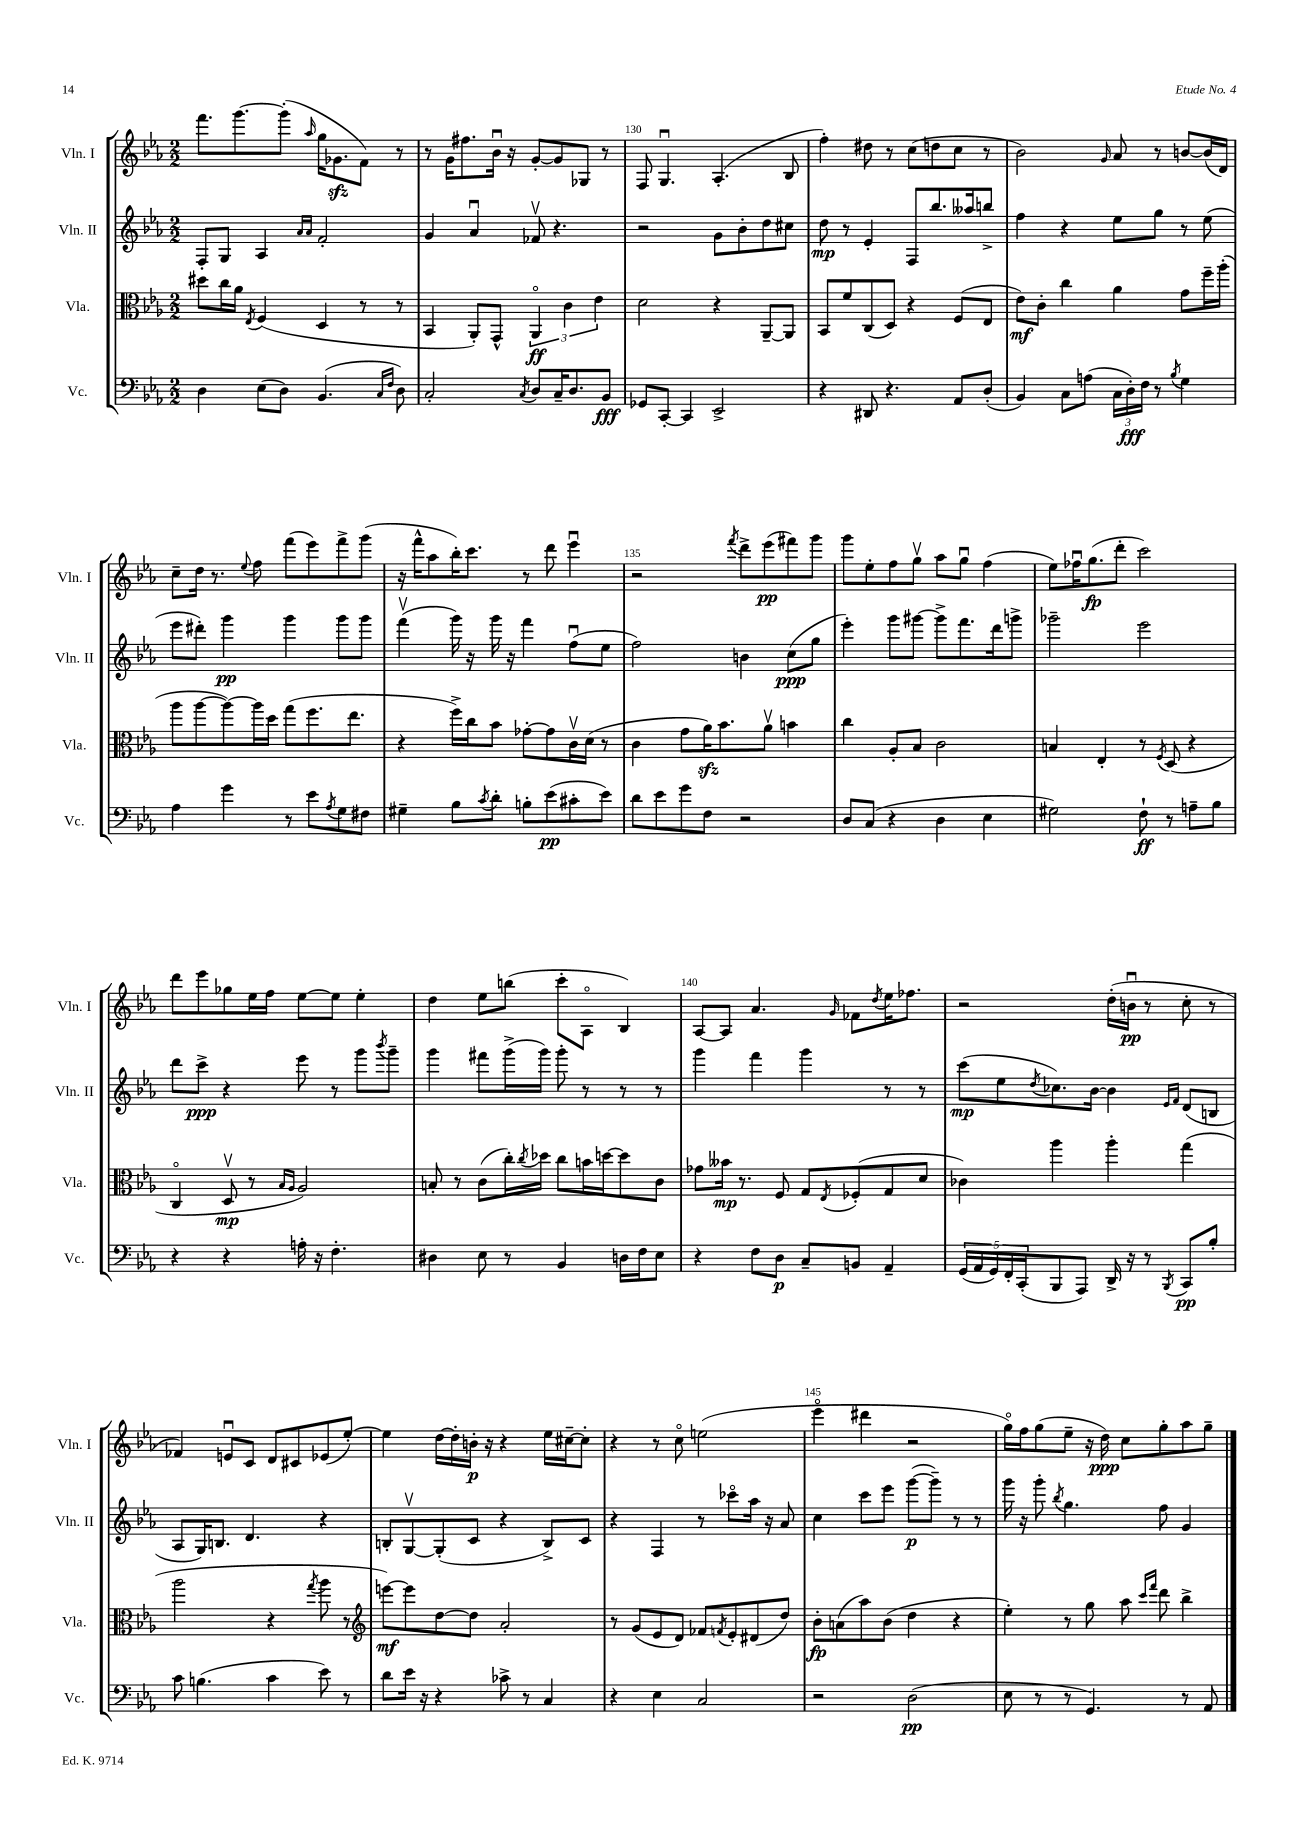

**kern	**dynam	**kern	**dynam	**kern	**dynam	**kern	**dynam
*part4	*part4	*part3	*part3	*part2	*part2	*part1	*part1
*staff4	*staff4	*staff3	*staff3	*staff2	*staff2	*staff1	*staff1
*I"Vc.	*	*I"Vla.	*	*I"Vln. II	*	*I"Vln. I	*
*I'Vc.	*	*I'Vla.	*	*I'Vln. II	*	*I'Vln. I	*
*clefF4	*	*clefC3	*	*clefG2	*	*clefG2	*
*k[b-e-a-]	*	*k[b-e-a-]	*	*k[b-e-a-]	*	*k[b-e-a-]	*
*M2/2	*	*M2/2	*	*M2/2	*	*M2/2	*
=128	=128	=128	=128	=128	=128	=128	=128
4D\	.	8dd#X\L	.	8F'/L	.	8.fff\L	.
.	.	16cc\L	.	8G/J	.	.	.
.	.	16a-\JJ	.	.	.	[8.ggg\	.
.	.	8qE-/	.	.	.	.	.
(8E-\L	.	(4F/	.	4A-/	.	.	.
8D\J)	.	.	.	.	.	(8ggg'\J]	.
.	.	.	.	16qqa-/LL	.	.	.
.	.	.	.	16qqa-/JJ	.	16qqaa-/	.
(4.BB-/	.	4D/	.	2f'/	.	16gg\KL	.
.	.	.	.	.	.	8.g-Xzz\	.
.	.	8r	.	.	.	8f\J)	.
16qqC/LL	.	.	.	.	.	.	.
16qqF/JJ	.	.	.	.	.	.	.
8D\)	.	8r	.	.	.	8r	.
=129	=129	=129	=129	=129	=129	=129	=129
2C'/	.	4BB-/	.	4g/	.	8r	.
.	.	.	.	.	.	16g\KL	.
.	.	.	.	.	.	8.ff#X\	.
.	.	8AA-'/L)	.	4a-u/	.	.	.
.	.	8GG^^/J	.	.	.	16b-u\Jk	.
.	.	.	.	.	.	16r	.
8qC/	.	.	.	.	.	.	.
8D/L	.	6AA-/	ff	8f-Xv/	.	[8g'/L	.
16C~/K	.	.	.	4.r	.	8g/]	.
.	.	6c\	.	.	.	.	.
8.D/	.	.	.	.	.	.	.
.	.	.	.	.	.	8G-X/J	.
.	.	6e-\	.	.	.	.	.
8BB-/J	fff	.	.	.	.	8r	.
=130	=130	=130	=130	=130	=130	=130	=130
8GG-X/L	.	2d\	.	2r	.	8F/	.
[8CC'/J	.	.	.	.	.	4.Gu/	.
4CC/]	.	.	.	.	.	.	.
2EE-^/	.	4r	.	8g\L	.	(4.A-'/	.
.	.	.	.	8b-'\	.	.	.
.	.	[8AA-~/L	.	8dd\	.	.	.
.	.	8AA-/J]	.	8cc#X\J	.	8B-/	.
=131	=131	=131	=131	=131	=131	=131	=131
4r	.	8BB-/L	.	8dd\	mp	4ff'\)	.
.	.	8f/	.	8r	.	.	.
8DD#X/	.	(8C/	.	4e-'/	.	8dd#X\	.
4.r	.	8D/J)	.	.	.	8r	.
.	.	4r	.	8F/L	.	(8cc\L	.
.	.	.	.	8.bb-/	.	8ddn\	.
8AA-/L	.	(8F/L	.	.	.	8cc\J	.
.	.	.	.	16aa--X/k	.	.	.
(8D'/J	.	8E-/J	.	8bbn^/J	.	8r	.
=132	=132	=132	=132	=132	=132	=132	=132
4BB-/)	.	8e-\L)	mf	4ff\	.	2b-\)	.
.	.	8c'\J	.	.	.	.	.
8C\L	.	4cc\	.	4r	.	.	.
(8An\J	.	.	.	.	.	.	.
.	.	.	.	.	.	16qqg/	.
24C\LL	.	4a-\	.	8ee-\L	.	8a-/	.
24D'\)	fff	.	.	.	.	.	.
24F\JJ	.	.	.	.	.	.	.
8r	.	.	.	8gg\J	.	8r	.
8qB-/	.	.	.	.	.	.	.
4G\	.	8g\L	.	8r	.	[8bn/L	.
.	.	16ff~\L	.	(8ee-\	.	(16b/L]	.
.	.	(16aa-'\JJ	.	.	.	16d/JJ)	.
!!LO:LB:g=z
=133	=133	=133	=133	=133	=133	=133	=133
4A-\	.	8aa-\L	.	8eee-\L	.	8cc~\L	.
.	.	[8aa-\	.	8ddd#X'\J)	.	16dd\Jk	.
.	.	.	.	.	.	8.r	.
4g\	.	8aa-\_)	.	4ggg\	pp	.	.
.	.	.	.	.	.	8qqee-/	.
.	.	16aa-\L]	.	.	.	8ff\	.
.	.	16dd\JJ	.	.	.	.	.
8r	.	(8gg\L	.	4ggg\	.	(8fff\L	.
8e-\L	.	8.ff\	.	.	.	8eee-\)	.
8qA-/	.	.	.	.	.	.	.
8G\	.	.	.	8ggg\L	.	8fff^\	.
.	.	8.ee-\J	.	.	.	.	.
8F#X\J	.	.	.	8ggg\J	.	(8ggg\J	.
=134	=134	=134	=134	=134	=134	=134	=134
4G#X~\	.	4r	.	(4fffv\	.	16r	.
.	.	.	.	.	.	16fff^^\KL	.
.	.	.	.	.	.	8aa-\	.
8B-\L	.	16ff^\LL)	.	16ggg\)	.	16bb-'\K)	.
.	.	16cc\J	.	16r	.	8.ccc\J	.
8qc/	.	.	.	.	.	.	.
8d'\J	.	8b-\J	.	16ggg\	.	.	.
.	.	.	.	16r	.	.	.
8Bn'\L	.	[8g-X'\L	.	4fff\	.	8r	.
(8e-\	pp	8g-\]	.	.	.	8ddd\	.
8c#X'\	.	16cv\L	.	(8ffu\L	.	4eee-u\	.
.	.	(16d\JJ	.	.	.	.	.
8e-\J)	.	8r	.	8ee-\J	.	.	.
=135	=135	=135	=135	=135	=135	=135	=135
8d\L	.	4c\	.	2ff\)	.	2r	.
8e-\	.	.	.	.	.	.	.
8g\	.	8g\L	.	.	.	.	.
8F\J	.	16a-zz\K)	.	.	.	.	.
.	.	8.b-\	.	.	.	.	.
.	.	.	.	.	.	8qfff/	.
2r	.	.	.	4bn\	.	8ddd^\L	.
.	.	8a-v\J	.	.	.	(8eee-\	pp
.	.	4bn\	.	(8cc\L	ppp	8fff#X\)	.
.	.	.	.	8gg\J	.	8ggg\J	.
=136	=136	=136	=136	=136	=136	=136	=136
8D/L	.	4cc\	.	4eee-'\)	.	8ggg\L	.
(8C/J	.	.	.	.	.	8ee-'\	.
4r	.	8A-'/L	.	8ggg\L	.	8ff\	.
.	.	8B-/J	.	[8ggg#X\J	.	8ggv\J	.
4D\	.	2c\	.	8ggg#^\L]	.	8aa-\L	.
.	.	.	.	8.fff\	.	8ggu\J	.
4E-\	.	.	.	.	.	(4ff\	.
.	.	.	.	16ddd\k	.	.	.
.	.	.	.	8gggn^\J	.	.	.
=137	=137	=137	=137	=137	=137	=137	=137
2G#X\)	.	4Bn/	.	2ggg-X~\	.	8ee-\L)	.
.	.	.	.	.	.	16ff-Xu\K	.
.	.	.	.	.	.	(8.gg\	fp
.	.	4E-'/	.	.	.	.	.
.	.	.	.	.	.	8ddd'\J	.
8F`\	ff	8r	.	2eee-\	.	2ccc\)	.
.	.	8qF/	.	.	.	.	.
8r	.	(8D/	.	.	.	.	.
8An~\L	.	4r	.	.	.	.	.
8B-\J	.	.	.	.	.	.	.
!!LO:LB:g=z
=138	=138	=138	=138	=138	=138	=138	=138
4r	.	4C/	.	8ddd\L	.	8ddd\L	.
.	.	.	.	8ccc^\J	ppp	8eee-\	.
4r	.	8Dv/	mp	4r	.	8gg-X\	.
.	.	8r	.	.	.	16ee-\L	.
.	.	.	.	.	.	16ff\JJ	.
.	.	16qqB-/LL	.	.	.	.	.
.	.	16qqA-/JJ	.	.	.	.	.
16An'\	.	2A-/)	.	8eee-\	.	[8ee-\L	.
16r	.	.	.	.	.	.	.
4.F'\	.	.	.	8r	.	8ee-\J]	.
.	.	.	.	8ggg\L	.	4ee-'\	.
.	.	.	.	8qbbb-/	.	.	.
.	.	.	.	8ggg~\J	.	.	.
=139	=139	=139	=139	=139	=139	=139	=139
4D#X\	.	8Bn'/	.	4ggg\	.	4dd\	.
.	.	8r	.	.	.	.	.
8E-\	.	(8c\L	.	8fff#X\L	.	8ee-\L	.
8r	.	16cc'\L)	.	(16ggg^\L	.	(8bbn\J	.
.	.	8qcc/	.	.	.	.	.
.	.	16dd-X\JJ	.	16ggg\JJ)	.	.	.
4BB-/	.	8cc\L	.	8ggg'\	.	8ccc'\L	.
.	.	16bn\L	.	8r	.	8A-\J	.
.	.	[16ddn\J	.	.	.	.	.
16Dn\LL	.	8dd\]	.	8r	.	4B-/)	.
16F\J	.	.	.	.	.	.	.
8E-\J	.	8c\J	.	8r	.	.	.
=140	=140	=140	=140	=140	=140	=140	=140
4r	.	8g-X\L	.	4ggg\	.	[8A-/L	.
.	.	16b--X\Jk	mp	.	.	8A-/J]	.
.	.	8.r	.	.	.	.	.
8F\L	.	.	.	4fff\	.	4.a-/	.
8D\J	p	8F/	.	.	.	.	.
8C~/L	.	8G/L	.	4ggg\	.	.	.
.	.	8qE-/	.	.	.	16qqg/	.
8BBn/J	.	(8F-X'/	.	.	.	8f-X\L	.
.	.	.	.	.	.	8qdd/	.
4AA-~/	.	8G/	.	8r	.	16ee-\K	.
.	.	.	.	.	.	8.ff-X\J	.
.	.	8d/J	.	8r	.	.	.
=141	=141	=141	=141	=141	=141	=141	=141
(20GG/LL	.	4c-X\)	.	(8ccc\L	mp	2r	.
20AA-/	.	.	.	.	.	.	.
20GG/)	.	.	.	.	.	.	.
.	.	.	.	8ee-\	.	.	.
20FF'/	.	.	.	.	.	.	.
(20CC'/J	.	.	.	.	.	.	.
.	.	.	.	8qdd/	.	.	.
8BBB-/	.	4aa-\	.	8.cc-X\)	.	.	.
8AAA-/J)	.	.	.	.	.	.	.
.	.	.	.	[16b-\Jk	.	.	.
16DD^/	.	4aa-'\	.	4b-\]	.	(16dd'\LL	.
16r	.	.	.	.	.	16bnu\JJ	pp
8r	.	.	.	.	.	8r	.
.	.	.	.	16qqe-/LL	.	.	.
8qBBB-/	.	.	.	16qqf/JJ	.	.	.
8CC/L	pp	(4gg\	.	(8d/L	.	8cc'\	.
8B-'/J	.	.	.	8Bn/J	.	8r	.
!!LO:LB:g=z
=142	=142	=142	=142	=142	=142	=142	=142
8c\	.	2aa-\	.	8A-/L	.	4f-X/)	.
(4.Bn\	.	.	.	16G/K)	.	.	.
.	.	.	.	8.Bn/J	.	.	.
.	.	.	.	.	.	8enu/L	.
.	.	.	.	4.d/	.	8c/J	.
4c\	.	4r	.	.	.	8d/L	.
.	.	.	.	.	.	8c#X/	.
.	.	8qgg/	.	.	.	.	.
8e-\)	.	8aa-\	.	4r	.	(8e-X/	.
8r	.	8r	.	.	.	[8ee-'/J)	.
=143	=143	=143	=143	=143	=143	=143	=143
*	*	*clefG2	*	*	*	*	*
8d\L	.	[8eeen\L)	mf	8Bn'/L	.	4ee-\]	.
16e-\Jk	.	8eee\]	.	[8Gv/	.	.	.
16r	.	.	.	.	.	.	.
4r	.	[8dd\	.	(8G'/]	.	[16dd\LL	.
.	.	.	.	.	.	16dd'\]	.
.	.	8dd\J]	.	8c/J	.	16bn'\JJ	p
.	.	.	.	.	.	16r	.
8c-X^\	.	2a-'/	.	4r	.	4r	.
8r	.	.	.	.	.	.	.
4C/	.	.	.	8B^/L)	.	16ee-\LL	.
.	.	.	.	.	.	[16cc#X~\J	.
.	.	.	.	8c/J	.	8cc#'\J]	.
=144	=144	=144	=144	=144	=144	=144	=144
4r	.	8r	.	4r	.	4r	.
.	.	(8g/L	.	.	.	.	.
4E-\	.	8e-/	.	4F/	.	8r	.
.	.	8d/J)	.	.	.	8cc\	.
2C/	.	8f-X/L	.	8r	.	(2een\	.
.	.	8qfn/	.	.	.	.	.
.	.	8e-'/	.	8ccc-X\L	.	.	.
.	.	(8d#X/	.	16aa-\Jk	.	.	.
.	.	.	.	16r	.	.	.
.	.	8dd/J)	.	8a-/	.	.	.
=145	=145	=145	=145	=145	=145	=145	=145
2r	.	8b-'\L	fp	4cc\	.	4eee-\	.
.	.	(8an\	.	.	.	.	.
.	.	8aa-\)	.	8ccc\L	.	4ddd#X\	.
.	.	(8b-\J	.	8eee-\J	.	.	.
(2D\	pp	4dd\	.	([8ggg\L	p	2r	.
.	.	.	.	8ggg~\J])	.	.	.
.	.	4r	.	8r	.	.	.
.	.	.	.	8r	.	.	.
=146	=146	=146	=146	=146	=146	=146	=146
8E-\	.	4ee-'\)	.	16ggg\	.	16gg\LL)	.
.	.	.	.	16r	.	16ff\J	.
8r	.	.	.	8ggg'\	.	(8gg\	.
.	.	.	.	8qbb-/	.	.	.
8r	.	8r	.	4.gg\	.	8ee-~\J	.
4.GG/)	.	8gg\	.	.	.	16r	.
.	.	.	.	.	.	16dd\)	ppp
.	.	8aa-\	.	.	.	8cc\L	.
.	.	16qqccc/LL	.	.	.	.	.
.	.	16qqfff/JJ	.	.	.	.	.
.	.	8ddd\	.	8ff\	.	8gg'\	.
8r	.	4bb-^\	.	4g/	.	8aa-\	.
8AA-/	.	.	.	.	.	8gg~\J	.
==	==	==	==	==	==	==	==
*-	*-	*-	*-	*-	*-	*-	*-
